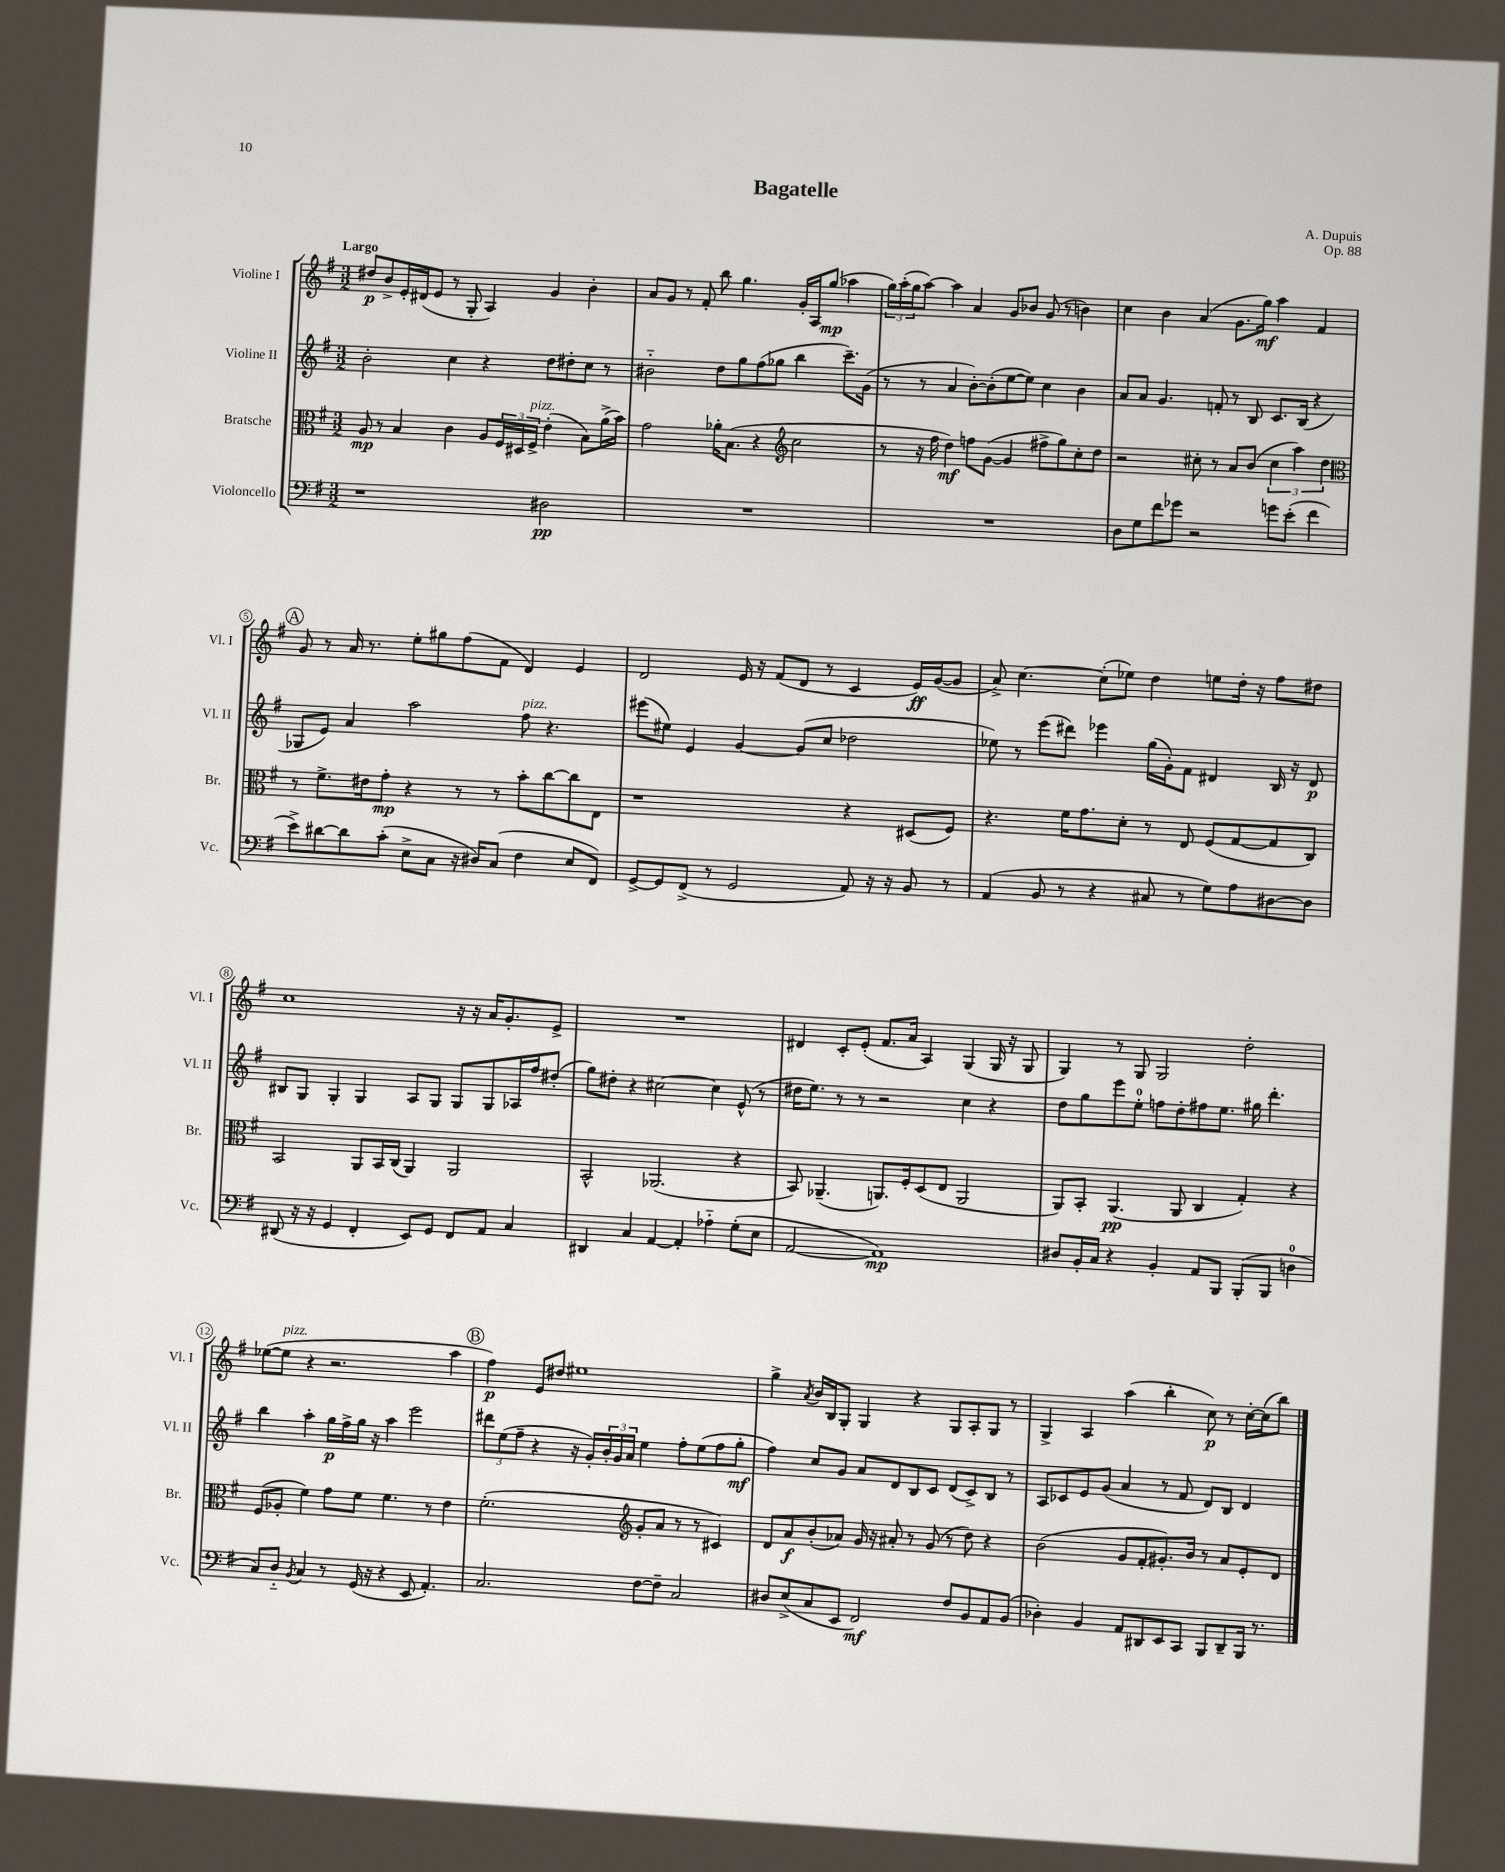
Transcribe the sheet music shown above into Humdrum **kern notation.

**kern	**kern	**kern	**kern
*staff4	*staff3	*staff2	*staff1
*clefF4	*clefC3	*clefG2	*clefG2
*k[f#]	*k[f#]	*k[f#]	*k[f#]
*M3/2	*M3/2	*M3/2	*M3/2
1r	8A	2b'	8dd#
.	8r	.	8b^
.	4B	.	16e'
.	.	.	(16d#
.	.	.	8e
.	4c	4cc	8r
.	.	.	8G'
.	8A	4r	4A)
.	24F#	.	.
.	24D#	.	.
.	24F#^	.	.
2D#	(4e'	8dd	4g
.	.	8dd#'	.
.	8B)	8cc	4b'
.	(16a^	8r	.
.	16b)	.	.
=	=	=	=
1.r	2g	2b#'~	8a
.	.	.	8g
.	.	.	8r
.	.	.	8f#'
.	16a-'	8dd	8bb
.	(8.B	.	.
.	.	8gg	4.gg
.	4r	(8ff#	.
.	.	8gg-	.
*	*clefG2	*	*
.	2cc	4bb	16g'
.	.	.	16A
.	.	.	(8gg
.	.	8.ccc~)	4aa-
.	.	(16g	.
=	=	=	=
1.r	8r	8r	24gg)
.	.	.	(24aa'
.	.	.	24gg
.	16r	8r	[8aa)
.	16ff#	.	.
.	4dd)	4a	4aa]
.	8ff	[8b')	4a
.	([8g	(8b']	.
.	4g]	[8ee	8g
.	.	8ee])	8b-
.	8ff#^	4cc	(8g
.	8gg)	.	8r
.	8cc'	4b	4b)
.	8dd	.	.
=	=	=	=
8D	2r	8a	4cc
8G	.	8a	.
8f#	.	4.g	4b
8g-	.	.	.
2r	8cc#'	.	(4a
.	8r	8f'	.
.	8a	8r	8.g
.	(8b	8B	.
.	.	.	16gg)
8g	6cc#	8.c	4aa
(8e'	.	.	.
.	6aa)	.	.
.	.	(16B	.
4f#	.	4r	4f#
.	6dd	.	.
=	=	=	=
*	*clefC3	*	*
8e^)	8r	8G-	8g
[8d#	8.f#^	8e)	8r
8d#]	.	4a	16a
.	16e#	.	8.r
(8c'	8g'	.	.
8E^	4r	2aa	8ee'
8C	.	.	8gg#
16r	8r	.	(8ff#
16D#)	.	.	.
(8C	8r	.	8f#
4F#	8b'	8ff#	4d)
.	[8cc	4.r	.
8E	8cc]	.	4e
8FF#)	8E	.	.
=	=	=	=
[8GG^	1r	(8eee#	2d
8GG]	.	8ee#)	.
(8FF#^	.	4e	.
8r	.	.	.
2GG	.	[4g	16e
.	.	.	16r
.	.	.	(8f#
.	.	(8g]	8d
.	.	8cc	8r
8AA)	4r	2dd-	4c
16r	.	.	.
16r	.	.	.
8BB	(8D#	.	16e)
.	.	.	([16g
8r	8F#)	.	8g]
=	=	=	=
(4AA	4.r	8ee-)	8a^)
.	.	8r	[4.cc
8BB	.	(8eee	.
8r	16f#	8ddd#)	.
.	8.g	.	.
4r	.	4eee-	(8cc']
.	8d'	.	8ee-)
8C#	8r	(16gg	4dd
.	.	16g')	.
8r	8E	8f#	.
8G)	(8F#	4d#	8ee
8A	[8G	.	16dd'
.	.	.	16r
[8D#	8G]	16B	8ff#
.	.	16r	.
8D#]	8C)	8d#	8dd#
=	=	=	=
(8DD#	2BB	8B#	1cc
16r	.	8G	.
16r	.	.	.
4GG	.	4G'	.
4FF#'	8AA	4G	.
.	16BB	.	.
.	(16C	.	.
8EE)	4AA)	8A	.
8GG	.	8G	.
8FF#	2AA	8G	16r
.	.	.	16r
8AA	.	8G	16a
.	.	.	8.g'
4C	.	16A-	.
.	.	16ff#	.
.	.	(8dd#'	8e^
=	=	=	=
4DD#	2BB^^	8gg)	1.r
.	.	8dd#'	.
4C	.	4r	.
[4AA	(2.AA-	[2cc#	.
4AA']	.	.	.
4A-'~	.	4cc#]	.
(8G'	4r	(8e^^	.
8E	.	8r	.
=	=	=	=
[2AA	8BB)	16dd#	4d#
.	.	8.ee)	.
.	(4.AA-~	.	.
.	.	8r	8c'
.	.	8r	(8e'
1AA])	8.AA)	2r	8.f#
.	16F#'	.	16a
.	(8D	.	4A)
.	8E	.	.
.	2AA	4cc	(4G
.	.	4r	16G
.	.	.	16r
.	.	.	8G
=	=	=	=
8D#	8AA)	8dd	4G)
16BB'	8BB'	8gg	.
16C	.	.	.
4r	(4.AA	8eee	8r
.	.	8ee'	8G
4BB'	.	8ff	2G
.	8AA	8dd'	.
8AA	4C	8ff#	.
8BBB	.	8.ee	.
(8BBB'	4G')	.	2dd'
.	.	16gg#	.
8BBB	.	4.ddd'	.
4D	4r	.	.
=	=	=	=
8C)	(8F#	4bb	([8ee-
8D'~	8A-'	.	8ee-]
8qBB	.	.	.
4C	4f#)	4aa'	4r
8r	8g	16gg	2.r
.	.	16ff#^	.
(16GG	8f#	16gg	.
16r	.	16r	.
4r	4.f#	4aa	.
8EE	.	2eee	.
4.AA')	8r	.	.
.	4e	.	4aa
=	=	=	=
2.C	(2.f#'	12ddd#	4ff#)
.	.	(12ee	.
.	.	12ff#~	.
.	.	4r	8e
.	.	.	8dd#
.	.	16r	1ee#
.	.	16g')	.
.	.	24b'	.
.	.	24g	.
.	.	24a	.
*	*clefG2	*	*
[8F#	8g'	4ee	.
8F#~]	8a	.	.
2C	8r	8ff#'	.
.	8r	(8ee	.
.	4c#)	8ff#	.
.	.	8gg'	.
=	=	=	=
8D#	8d	4ff#)	4gg^
(8E^	8a	.	.
.	.	.	8qa
8C	(8b'	8cc	16b
.	.	.	16B
8EE	8a-)	8g	8G'
2FF#)	16g	8a	4G
.	16r	.	.
.	8a#'	8d	.
.	8r	8B	4r
.	(8g	8c	.
8F#	8r	(8d	8G
8BB	8dd)	8c^)	8A'
8AA	4r	8B	8G
(8BB	.	8r	8r
=	=	=	=
4D-')	(2b	8A	4G^
.	.	8c-	.
4BB	.	8e	4A
.	.	(8g	.
8AA	8g	4a	(4aa
8DD#	8f#'	.	.
8EE	8.g#')	8r	4bb'
8CC	.	8f#	.
.	16b	.	.
8BBB	8r	8d)	8cc)
8DD#~	8a	8B	8r
16BBB	8e'	4d	[16cc'
8.r	.	.	(16cc]
.	8d	.	8bb)
==	==	==	==
*-	*-	*-	*-
